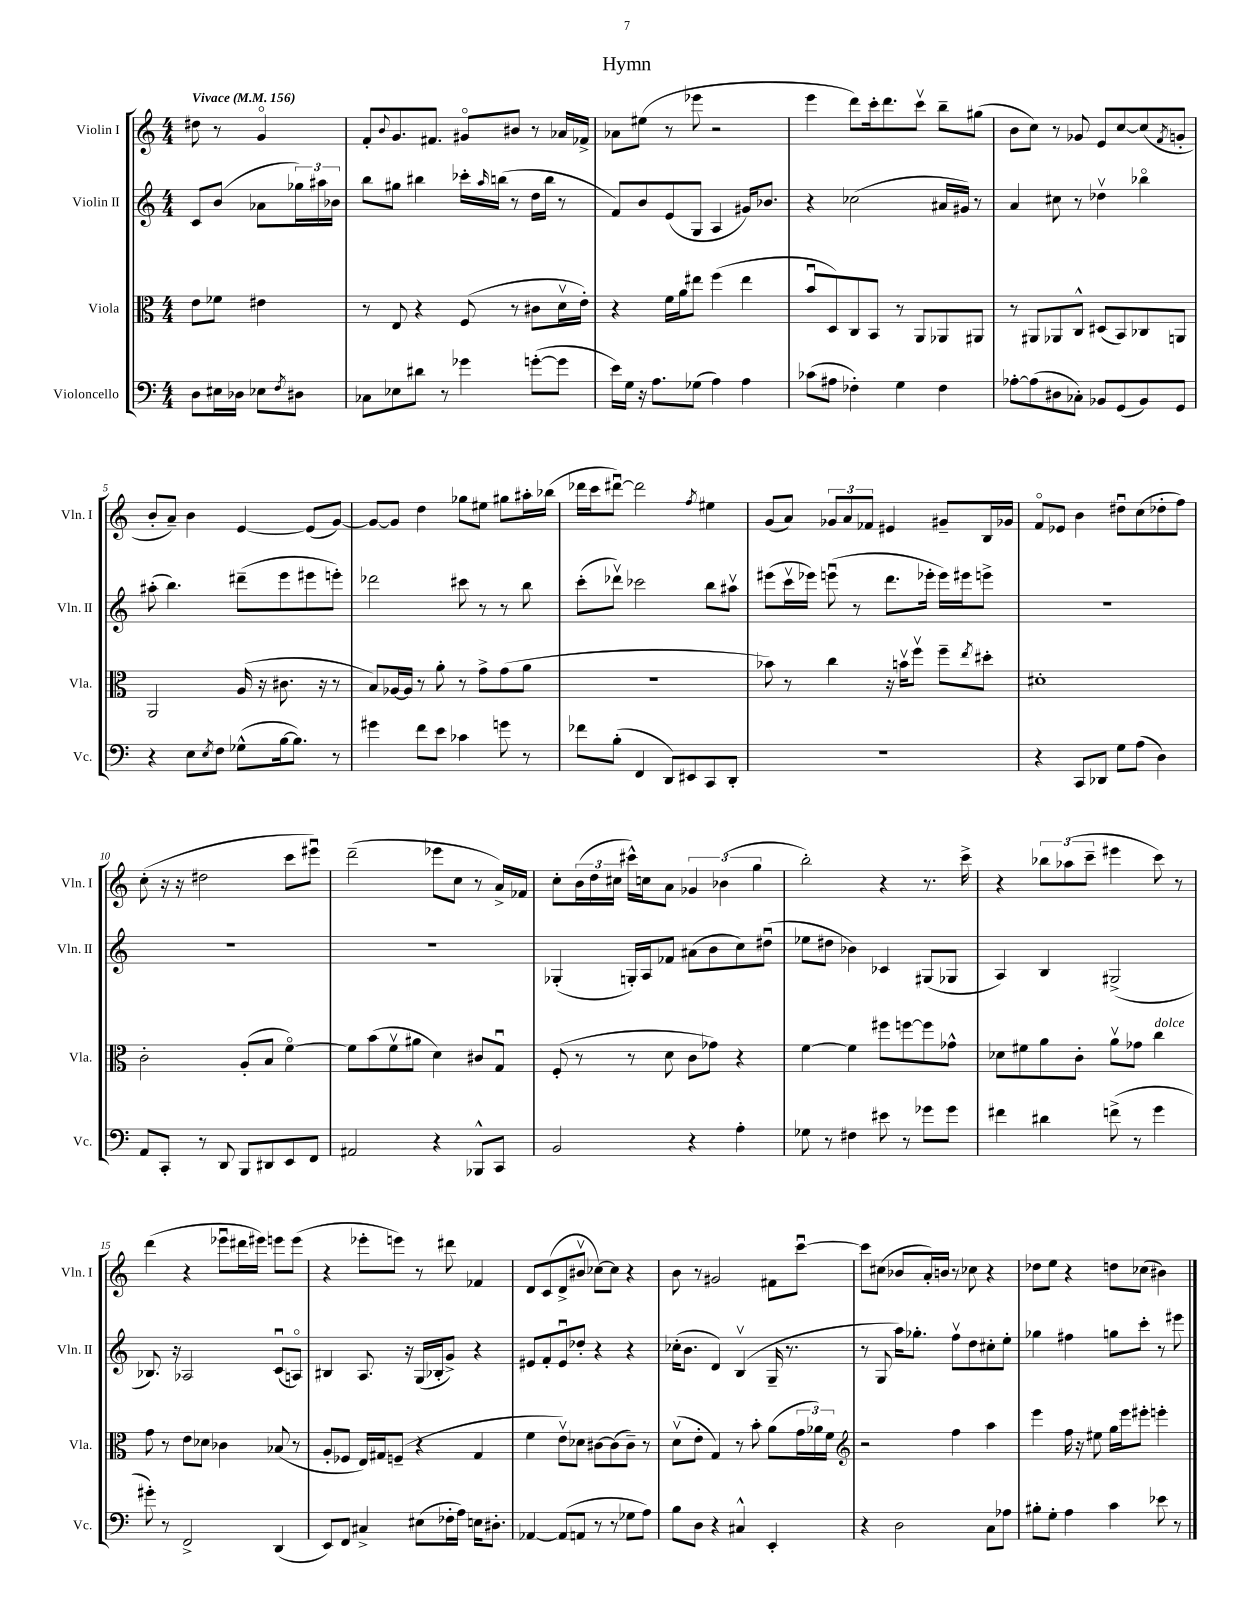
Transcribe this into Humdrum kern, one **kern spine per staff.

**kern	**kern	**kern	**kern
*staff4	*staff3	*staff2	*staff1
*clefF4	*clefC3	*clefG2	*clefG2
*k[]	*k[]	*k[]	*k[]
*M4/4	*M4/4	*M4/4	*M4/4
*MM156	*MM156	*MM156	*MM156
8D\L	8e\L	8c/L	8dd#\
16E#\L	8f-\J	(8b/J	8r
16D-\JJ	.	.	.
8E-\L	4e#\	8a-\L	4go/
8qF/	.	.	.
8D#\J	.	24gg-\L)	.
.	.	24aa#\	.
.	.	24b-\JJ	.
=	=	=	=
8C-\L	8r	8bb\L	8f'/L
.	.	.	8qqb/
8E-\	8E/	8gg#\J	8.g/
8d#\J	4r	4bb#\	.
.	.	.	8.f#/J
8r	.	.	.
4g-\	(8F/	16ccc-'\LL	8g#o/L
.	.	16qqaa/	.
.	.	(16bb\JJ	.
.	8r	8r	8b#/J
([8g'\L	8c#\L	16dd\LL	8r
.	.	16bb\JJ	.
8g\]J	16dv\L	8r	16a-/LL
.	16e'\JJ)	.	16f-^/JJ
=	=	=	=
16e\LL)	4r	8f/L)	8a-\L
16G\JJ	.	.	.
16r	.	8b/	(8ee#\J
8.A\L	.	.	.
.	16f\LL	(8e/	8r
.	16a\J	.	.
(8G-\J	8ee#\J	8G/J	8eee-\
4A\)	(4ff\	4A/	2r
4A\	4ee#\	16g#/LK)	.
.	.	8.b-/J	.
=	=	=	=
(8c-\L	8bu/L	4r	4eee\
8A#\J	8D/)	.	.
4F-'\)	8C/	(2cc-\	8ddd\L)
.	8BB/J	.	16ccc'\k
.	.	.	8.ddd\
4G\	8r	.	.
.	8AA/L	.	8cccv\J
4F-\	8AA-/	16a#/LL	8bb~\L
.	.	16g#/JJ)	.
.	8AA#/J	8r	(8gg#\J
=	=	=	=
[8A-'\L	8r	4a/	8b\L
(8A-\]	8AA#/L	.	8cc\J)
8D#\	8AA-/	8cc#\	8r
8C-'\J)	8C^^/J	8r	8g-/
8BB-/L	(8D#/L	4dd-v\	8e/L
(8GG/	8BB/)	.	[8cc/
8BB-/)	8C-/	4bb-o\	(8cc/]
.	.	.	8qf/
8GG/J	8AA/J	.	8g'/J
=	=	=	=
4r	2AA/	(8aa#'\	8b'/L
.	.	4.bb\)	8a~/J)
8E\L	.	.	4b\
8qE/	.	.	.
8F\J	.	.	.
(8G-^^\L	(16A/	(8ddd#~\L	[4e/
.	16r	.	.
[16B\k	8.c#\	8eee\	.
8.B\]J)	.	.	.
.	.	8eee#\	(8e/]L
.	16r	.	.
8r	8r	8eee'\J)	[8g/J)
=	=	=	=
4g#\	8B/L)	2ddd-\	8g/_L
.	[16A-/L	.	8g/]J
.	16A-/]JJ	.	.
8f\L	8r	.	4dd\
8e\J	8a'\	.	.
4c-\	8r	8ccc#\	8gg-\L
.	8g^\L	8r	8ee#\J
8g\	(8g\	8r	8gg#\L
8r	8a\J	8bb\	16aa#'\L
.	.	.	(16bb-\JJ
=	=	=	=
8f-\L	1r	(8ccc'\L	16ddd-\LL
.	.	.	16ccc\J
(8B'\J	.	8ddd-v\J)	[8ddd#u\J)
4FF/	.	2ccc-\	2ddd#\]
8DD/L)	.	.	.
8EE#/	.	.	.
.	.	.	8qff/
8CC/	.	8bb\L	4ee#\
8DD'/J	.	8aa#v\J	.
=	=	=	=
1r	8b-\)	(8eee#\L	(8g/L
.	8r	16cccv\L	8a/J)
.	.	16eee-\JJ)	.
.	4cc\	(8eeeu\	12g-/L
.	.	.	12a/
.	.	8r	.
.	.	.	12f-/J
.	16r	8.ddd\L	4e#/
.	16bv\LK	.	.
.	8ffv\J	.	.
.	.	16eee-'\Jk	.
.	8ff~\L	16eee-\LL)	8g#~/L
.	.	16eee#\J	.
.	8qee/	.	.
.	8dd#'\J	8eee^\J	16B/L
.	.	.	16g-/JJ
=	=	=	=
4r	1d#'	1r	8fo/L
.	.	.	8e-/J
8CC/L	.	.	4b\
8DD-/J	.	.	.
8G\L	.	.	8dd#u\L
(8A\J	.	.	(8cc\
4D\)	.	.	8dd-'\
.	.	.	8ff\J)
=	=	=	=
8AA/L	2c'\	1r	(8cc'\
8CC'/J	.	.	16r
.	.	.	16r
8r	.	.	2dd#\
8DD/	.	.	.
8BBB/L	(8A'/L	.	.
8DD#/	8B/J	.	.
8EE/	[4fo\)	.	8ccc\L
8FF/J	.	.	8eee#u\J)
=	=	=	=
2AA#/	8f\]L	1r	(2ddd~\
.	(8b\	.	.
.	8fv\	.	.
.	8a#\J	.	.
4r	4d\)	.	8eee-\L
.	.	.	8cc\J
8BBB-^^/L	8c#/L	.	8r
8CC/J	8Gu/J	.	16a^/LL)
.	.	.	16f-/JJ
=	=	=	=
2BB/	(8F'/	(4G-'/	8cc'\L
.	8r	.	(24b\L
.	.	.	24dd\
.	.	.	24cc#\JJ
.	8r	16G'/LL)	16ccc#^^\LL)
.	.	16A/J	16cc\J
.	8d\	8f-/J	8a\J
4r	8c\L	(8a#\L	6g-/
.	8g-\J)	8b\	.
.	.	.	(6b-\
4A'\	4r	8cc\)	.
.	.	.	6gg\
.	.	(8dd#u\J	.
=	=	=	=
8G-\	[4f\	8ee-\L	2bb'\)
8r	.	8dd#\J	.
4F#\	4f\]	4b-\)	.
8e#\	8ff#\L	4c-/	4r
8r	[8ff\	.	.
8g-\L	8ff\]	(8G#/L	8.r
8g-\J	8g-^^\J	8G-/J	.
.	.	.	16ccc^\
=	=	=	=
4f#\	8d-\L	4A/)	4r
.	8f#\	.	.
4d#\	8a\	4B/	12bb-\L
.	.	.	(12aa-\
.	8c'\J	.	.
.	.	.	12ccc~\J
(8f^\	8av\L	(2G#^/	4eee#\
8r	8g-\J	.	.
4g\	4cc\	.	8ccc\)
.	.	.	8r
=	=	=	=
8g#'\)	8g\	8.B-/)	(4ddd\
8r	8r	.	.
.	.	16r	.
2FF^/	8e\L	2A-/	4r
.	8d-\J	.	.
.	4c-\	.	8eee-u\L
.	.	.	16ddd#\L
.	.	.	16eee#\JJ)
(4DD/	(8B-/	(8cu/L	8eee\L
.	8r	8Ao/J)	(8eee\J
=	=	=	=
8EE/L)	8A'/L	4B#/	4r
8FF/J	8F-/J	.	.
4C#^/	16E/LL)	8.A/	8eee-'\L
.	16G#/J	.	.
.	(8F~/J	.	8eee\J)
.	.	16r	.
(8E#\L	4r	(16G/LL	8r
.	.	16B-'/J	.
16F-'\L	.	8g^/J)	8ddd#\
16A\JJ)	.	.	.
16E\LK	4G#/	4r	4f-/
8.D#'\J	.	.	.
=	=	=	=
[4AA-/	4f\	8e#/L	8d/L
.	.	8f'/	(8c/
(8AA-/]L	8ev\L)	8e#u/	8d^/
8AA/J	8d-\J	8dd-'/J	8b#v/J
8r	[8c#\L	4r	[8cc-\L)
8r	(8c#\]	.	8cc-\]J
8G-\L	8c#~\J)	4r	4r
8A\J)	8r	.	.
=	=	=	=
8B\L	(8dv\L	(16cc-'\LK	8b\
.	.	8.b\J	.
8D\J	8e'\J	.	8r
4r	4G/)	4d/)	2g#/
4C#^^/	8r	(4Bv/	.
.	8b'\	.	.
4EE'/	(8a\L	16G~/	8f#\L
.	.	8.r	.
.	24g\L	.	[8cccu\J
.	24a-\)	.	.
.	24f\JJ	.	.
=	=	=	=
*	*clefG2	*	*
4r	2r	8r	8ccc\]L
.	.	8G/	(8cc#\J
2D\	.	16aa\LK)	8b-/L
.	.	8.gg-'\J	.
.	.	.	16a'/L)
.	.	.	16b/JJ
.	4ff\	8ffv\L	8r
.	.	8dd\	8cc-\
8C\L	4aa\	8cc#'\	4r
8A-\J	.	8ee'\J	.
=	=	=	=
8B#'\L	4eee\	4gg-\	8dd-\L
8G'\J	.	.	8ee\J
4A\	16ff\	4ff#\	4r
.	16r	.	.
.	8ee#\	.	.
4c\	16gg\LL	8gg\L	8dd\L
.	16eee\J	.	.
.	8eee#'\J	8ccc'\J	(8cc-\J
8e-\	4eee'\	8r	4b#\)
8r	.	8eee#\	.
==	==	==	==
*-	*-	*-	*-
